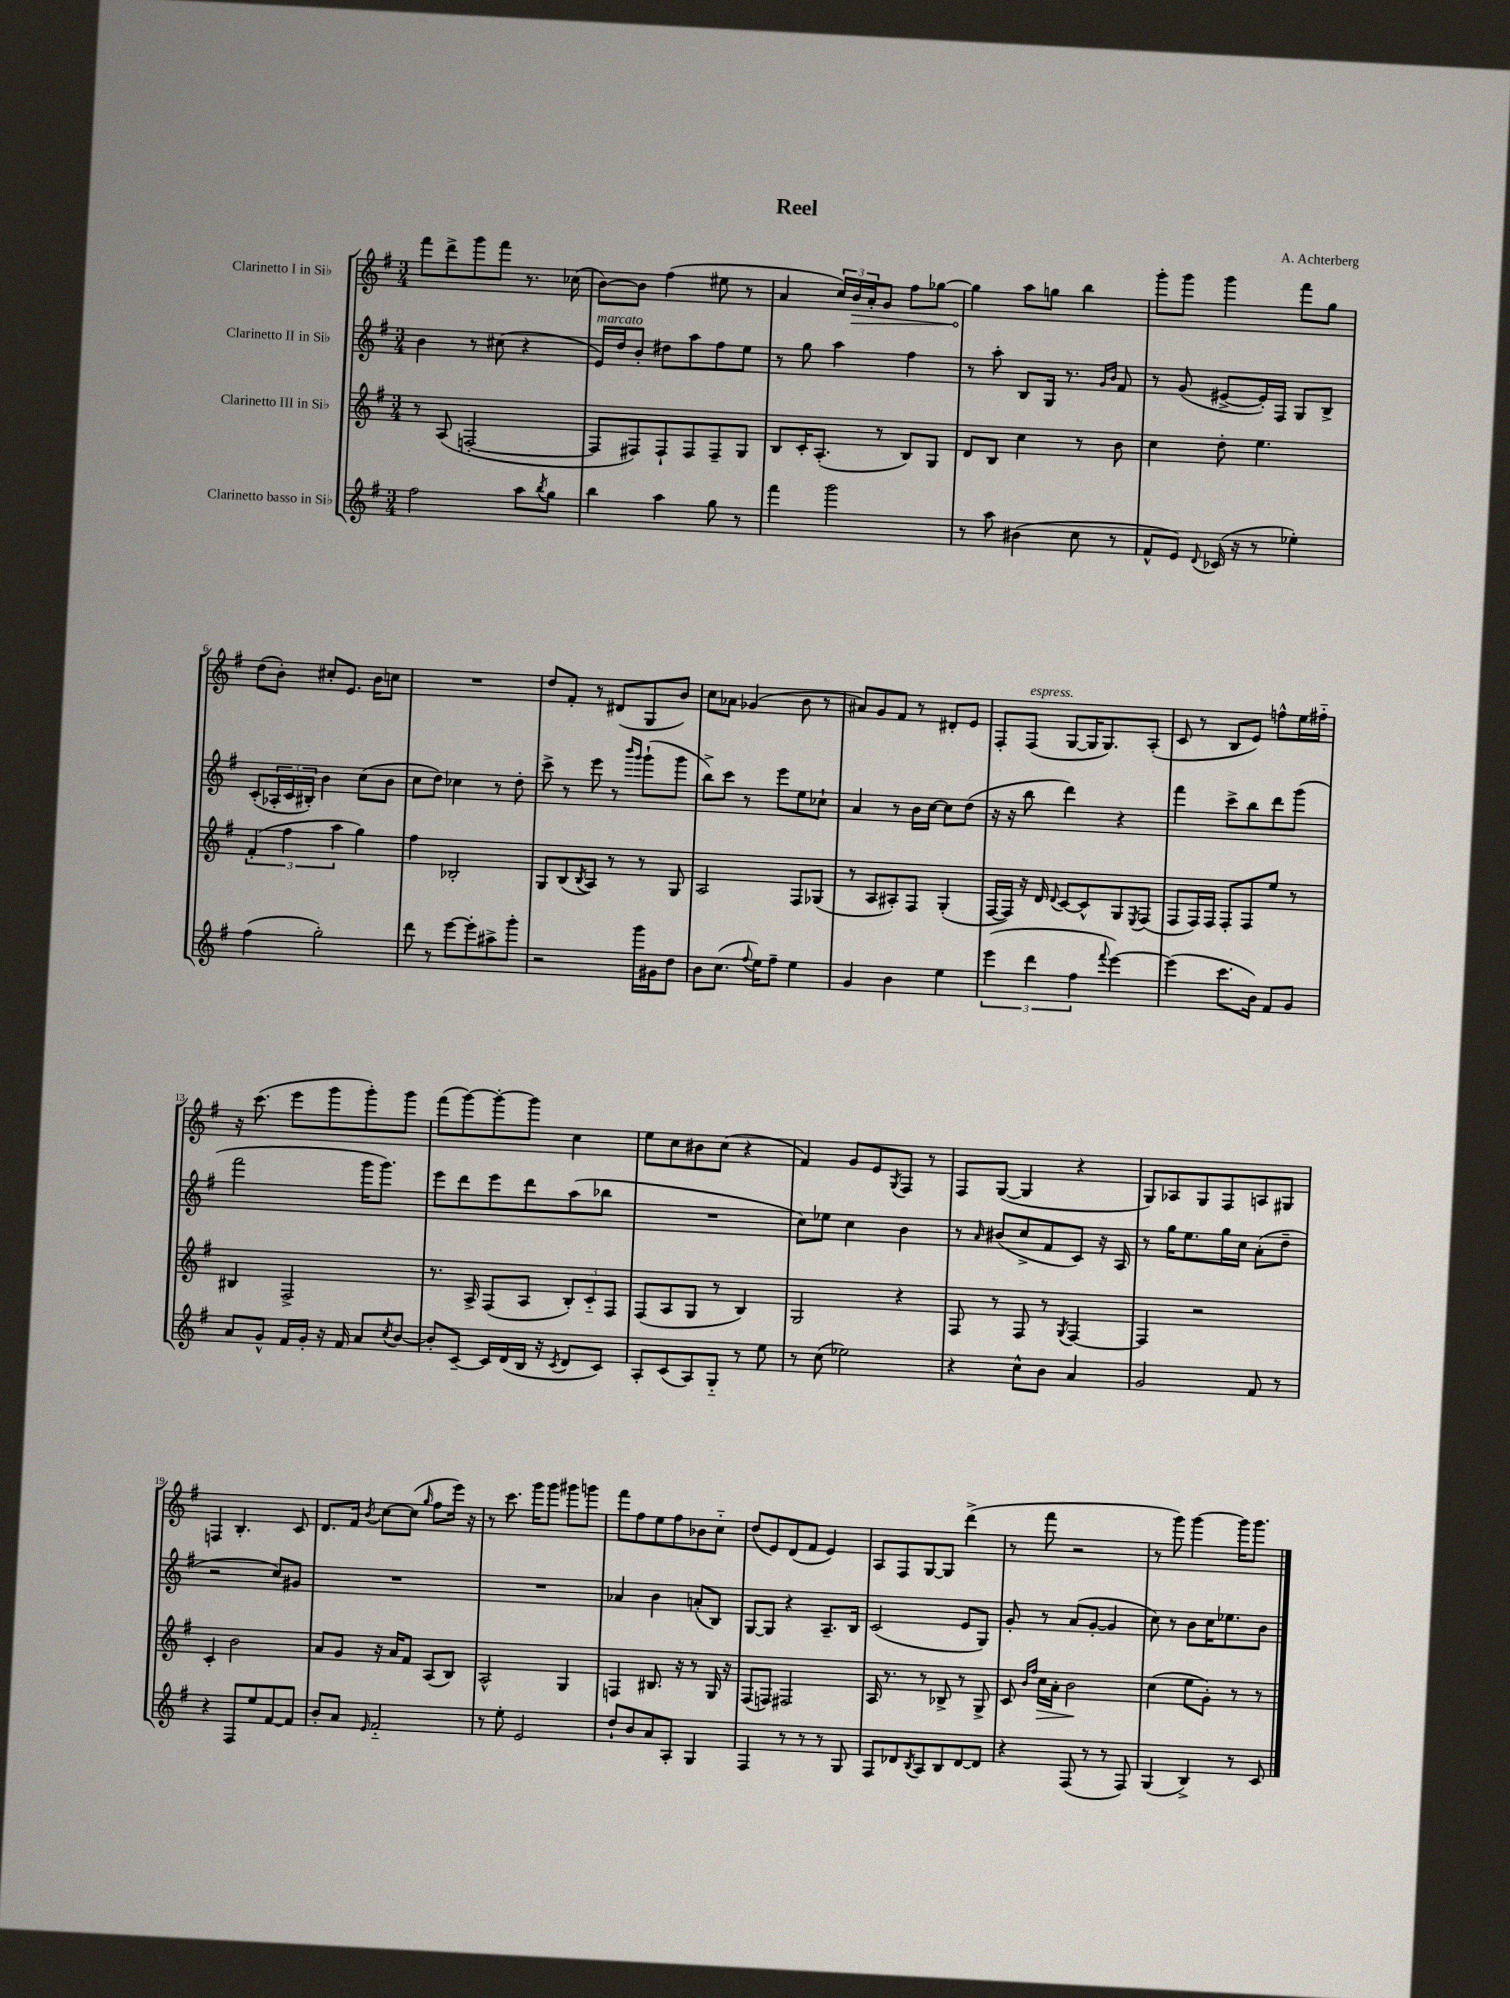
\header { title = "Reel" composer = "A. Achterberg" }
<<
\new StaffGroup <<
\new Staff = "s0" \with { instrumentName = "Clarinetto I in Sib" } {
    \clef treble \key g \major \numericTimeSignature \time 3/4
    fis'''8 d'''8-> g'''8 fis'''8 r8. ces''16( |
    b'8~) b'8 fis''4( eis''8 r8 |
    a'4 \tuplet 3/2 { c''16) \once \override Hairpin.circled-tip = ##t b'16\> a'16-. } g'8 fis''8 ges''8~ |
    ges''4\! a''8 g''8 b''4 |
    g'''8-. g'''8 g'''4 fis'''8 g''8 |
    d''8( b'8-.) cis''8-. e'8. b'16 c''8 |
    R2. |
    d''8 fis'8-. r8 dis'8( g8 b'8) |
    c''8 aes'8 ges'4( b'8 r8 |
    ais'8) g'8 fis'8 r8 dis'8-. e'8 |
    fis8-. fis8^\markup { \italic "espress." }( g8~ g16 g8.) a8-.( |
    c'8 r8 b8 e'8) f''8-^ e''16 fis''16-_ |
    r16 c'''8.( e'''8 g'''8 g'''8-.) g'''8 |
    fis'''8( g'''8~) g'''8~-. g'''8 c''4 |
    e''8 c''8 bis'8 c''8( r4 |
    fis'4) g'8 e'8 \acciaccatura { g8 } fis8 r8 |
    fis8 g8~( g4 r4 |
    g8) aes8 g8 fis8 a8 gis8 |
    f4 b4.-. c'8 |
    d'8. fis'16 \acciaccatura { b'8 } c''8~ c''8( \grace { g''16 } fis''8 e'''16) r16 |
    r8 c'''8. g'''16 g'''8 gis'''8 g'''8 |
    fis'''8 fis''8 e''8 fis''8 bes'8 c''8-_ |
    d''8( e'8) d'8( fis'8 e'4) |
    a8 fis8 g8~ g8 d'''4->( |
    r8 fis'''8 r2 |
    r8 g'''8) g'''4~ g'''16 g'''8. \bar "|." |
}
\new Staff = "s1" \with { instrumentName = "Clarinetto II in Sib" } {
    \clef treble \key g \major \numericTimeSignature \time 3/4
    b'4 r8 cis''8( r4 |
    e'16^\markup { \italic "marcato" }) d''16 b'8-. dis''8 a''8 fis''8 e''8 |
    r8 g''8 a''4 fis''4 |
    r8 a''8-. b8 g16 r8. \grace { g'16 b'16 } fis'8 |
    r8 g'8( eis'8~-> eis'16-.) fis16 g8 b8-> |
    c'8-.( \tuplet 3/2 { aes16-. c'16 bis16-.) } b'4 c''8( b'8 |
    c''8 d''8) ces''4 r8 d''8-. |
    c'''8-> r8 e'''8 r8 \grace { b'''16 g'''16 } g'''8-!( g'''8 |
    b''8->) c'''8 r8 e'''8 e''8 ces''8-! |
    a'4 r8 b'16 c''16~ c''8 d''8( |
    r16 r16 b''8 d'''4) r4 |
    fis'''4 c'''8-> b''8 d'''8 g'''8( |
    fis'''2 g'''16 g'''8.) |
    e'''8 d'''8 e'''8 d'''8 a''8( bes''8 |
    R2. |
    c''8) ees''8 c''4 b'4 |
    r8 \grace { a'16 } bis'8( c''8-> fis'8 c'8) r16 a16 |
    r8 g''16 e''8. g''16 c''16 a'8-.( d''8-- |
    r2 c''8) gis'8 |
    R2. |
    R2. |
    aes'4 b'4 a'8-.( b8) |
    g8~ g8 r4 a8.-- b16 |
    c'2( e'8 g8) |
    g'8-. r8 a'8( g'8~-. g'4 |
    c''8) r8 b'8 c''16 ees''8. b'8 \bar "|." |
}
\new Staff = "s2" \with { instrumentName = "Clarinetto III in Sib" } {
    \clef treble \key g \major \numericTimeSignature \time 3/4
    r8 a8( f2~-. |
    f8 fis8) fis8-! fis8 fis8-- g8 |
    b8 c'16-. a8.-.( r8 b8) g8 |
    d'8 b8 c''4 r8 b'8 |
    c''4 d''8-. e''4. |
    \tuplet 3/2 { fis'4-.( fis''4 a''4 } g''4) |
    fis''4 bes2-. |
    g8 b8( \acciaccatura { b8 } a8) r8 r8 g8 |
    a2 fis8 ges8( |
    r8 a8 ais8-.) fis8 g4-.( |
    fis16~ fis16) r16 d'16 \appoggiatura { d'8 } c'8~ c'8-^ g8 \acciaccatura { e8 } fis8( |
    fis8 fis16) fis16 fis8-. fis8 e''8 r8 |
    bis4 fis2-> |
    r8. a16-> fis8( a8 \tuplet 3/2 { b8-.) c'8-_ fis8 } |
    fis8( a8 g8 r8 b4) |
    g2 r4 |
    fis8 r8 fis8 r8 \acciaccatura { g8 } fis4~ |
    fis4 r2 |
    c'4-. b'2 |
    a'8 g'8 r16 a'16 fis'8 a8( b8) |
    a2-^ g4 |
    f4 bis8. r16 r8 g16 r16 |
    fis8( f8) fis2 |
    a16 r8. r8 bes8-> r8 g8-> |
    c'8 \grace { b'16 fis''16 } c''16\> a'16-. b'2\! |
    c''4( e''8 g'8-.) r8 r8 \bar "|." |
}
\new Staff = "s3" \with { instrumentName = "Clarinetto basso in Sib" } {
    \clef treble \key g \major \numericTimeSignature \time 3/4
    fis''2 a''8 \acciaccatura { b''8 } g''8 |
    b''4 a''4 g''8 r8 |
    fis'''4 g'''2 |
    r8 a''8 bis'4( c''8 r8 |
    fis'8-^ e'8) \appoggiatura { d'8 } ces'16( r16 r8 ees''4-.) |
    fis''4( g''2-.) |
    d'''8 r8 e'''8~ e'''8-. ais''8-> g'''8-. |
    r2 g'''16 gis'16 d''8 |
    b'8 c''8.( \appoggiatura { fis''8 } e''16) fis''8-- e''4 |
    g'4 b'4 e''4 |
    \tuplet 3/2 { e'''4( d'''4 fis''4 } \appoggiatura { fis'''8 } e'''4~) |
    e'''4( c'''8. b'16) fis'8 g'8 |
    a'8 g'8-^ fis'16 g'16-. r16 fis'16 a'8 \acciaccatura { c''8 } b'8~ |
    b'8-. c'8~-- c'16 d'16( b16 r16 \acciaccatura { c'8 } d'8 c'8) |
    a8-. c'8( a8) g8-_ r8 e''8 |
    r8 c''8( ees''2) |
    r4 c''8-^ b'8 a'4 |
    g'2 fis'8 r8 |
    r4 fis8 e''8 fis'8~ fis'8 |
    b'8-. a'8 \grace { e'16 } fis'2-_ |
    r8 e''8-. e'2 |
    d''8-! b'8 a'8 a8-. g4 |
    fis4 r8 r8 r8 g8 |
    fis8 des'8 \acciaccatura { b8 } a8 b8 des'8~ des'8 |
    r4 fis8( r8 r8 fis8) |
    g4( b4->) r8 c'8 \bar "|." |
}
>>
>>
